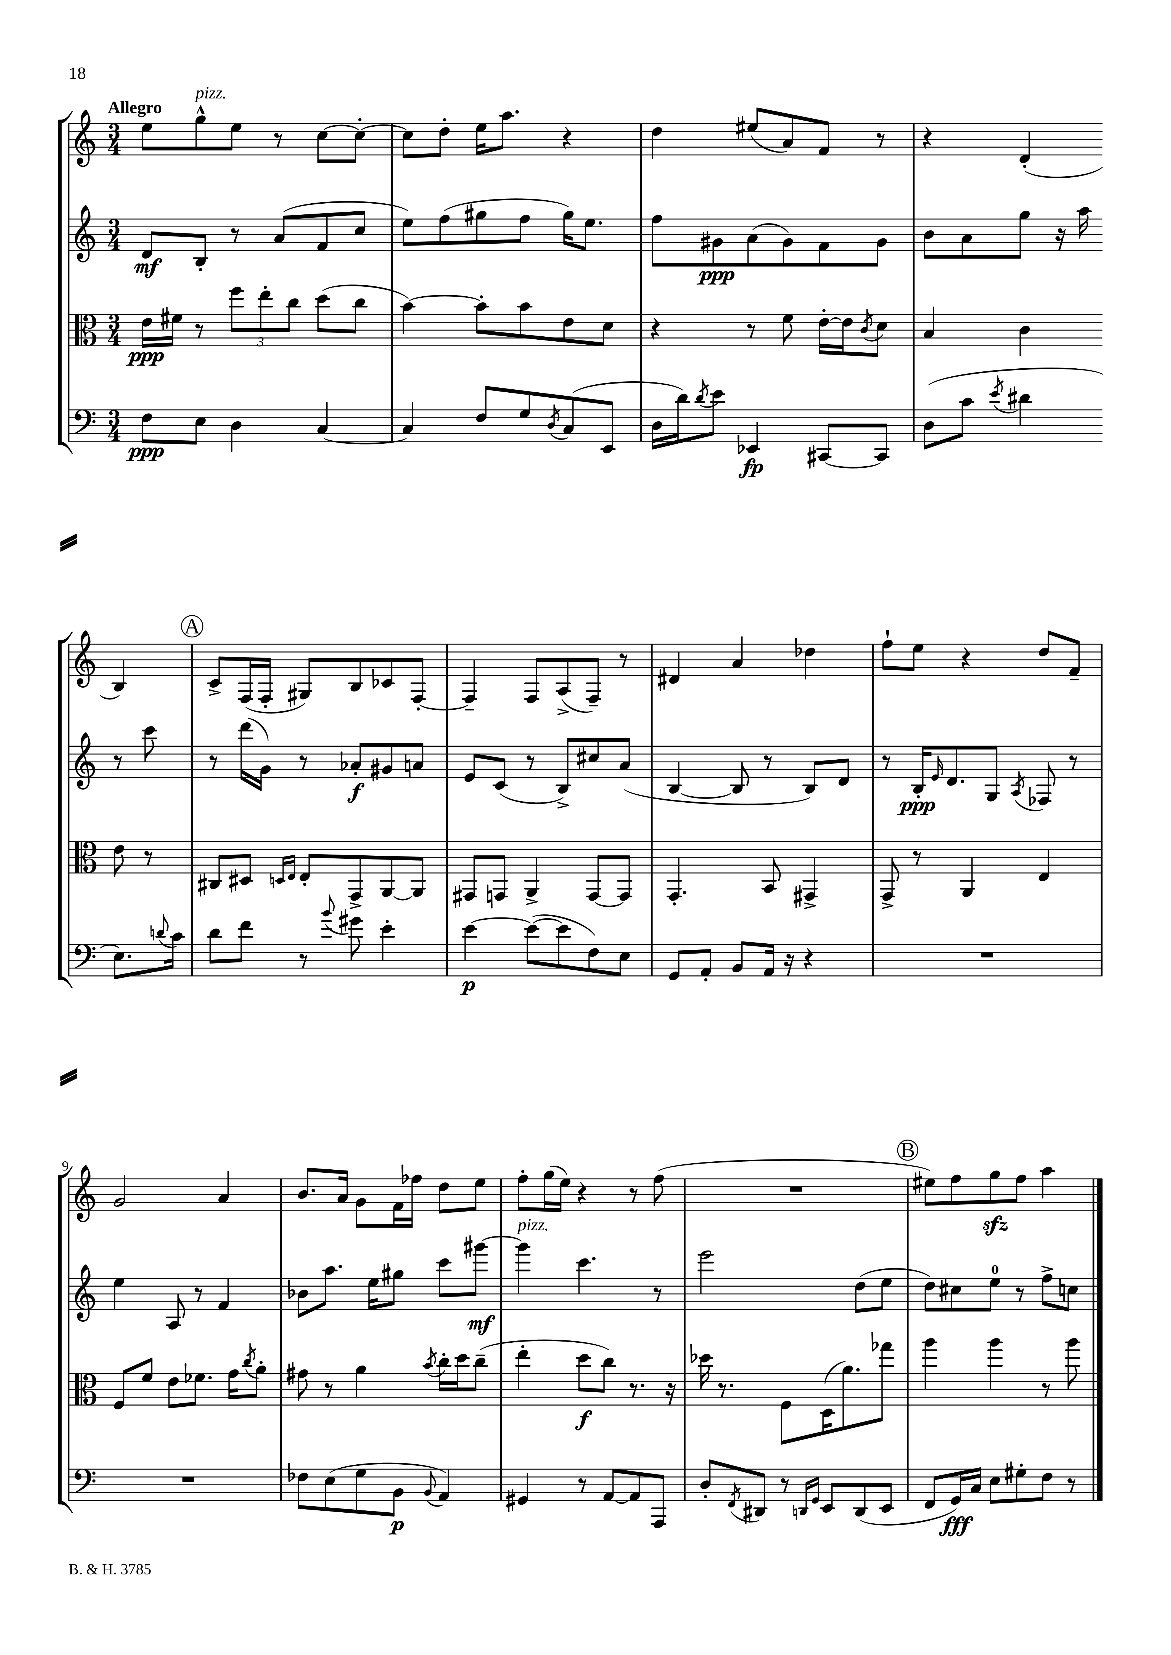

**kern	**dynam	**kern	**dynam	**kern	**dynam	**kern
*part4	*part4	*part3	*part3	*part2	*part2	*part1
*staff4	*staff4	*staff3	*staff3	*staff2	*staff2	*staff1
*clefF4	*	*clefC3	*	*clefG2	*	*clefG2
*k[]	*	*k[]	*	*k[]	*	*k[]
*M3/4	*	*M3/4	*	*M3/4	*	*M3/4
=1	=1	=1	=1	=1	=1	=1
!	!	!	!	!	!	!LO:TX:a:B:t=Allegro
8F\L	ppp	16e\LL	ppp	8d/L	mf	8ee\L
.	.	16f#X\JJ	.	.	.	.
!	!	!	!	!	!	!LO:TX:a:i:t=pizz.
8E\J	.	8r	.	8B'/J	.	8gg^^\
4D\	.	12ff\L	.	8r	.	8ee\J
.	.	12ee'\	.	.	.	.
.	.	.	.	(8a/L	.	8r
.	.	12cc\J	.	.	.	.
[4C/	.	(8dd\L	.	8f/	.	[8cc\L
.	.	8cc\J	.	8cc/J	.	8cc'\J_
=2	=2	=2	=2	=2	=2	=2
4C/]	.	[4b\)	.	8ee\L)	.	8cc\L]
.	.	.	.	(8ff\	.	8dd'\J
8F/L	.	8b'\L]	.	8gg#X\	.	16ee\KL
.	.	.	.	.	.	8.aa\J
8G/	.	8b\	.	8ff\J	.	.
8qD/	.	.	.	.	.	.
(8C/	.	8e\	.	16gg#\KL)	.	4r
.	.	.	.	8.ee\J	.	.
8EE/J	.	8d\J	.	.	.	.
=3	=3	=3	=3	=3	=3	=3
16D\LL	.	4r	.	8ff\L	.	4dd\
16d\J)	.	.	.	.	.	.
8qd/	.	.	.	.	.	.
8e\J	.	.	.	8g#X\	ppp	.
4EE-X/	fp	8r	.	(8a\	.	(8ee#X/L
.	.	8f\	.	8g#\)	.	8a/)
[8CC#X/L	.	[16e'\LL	.	8f\	.	8f/J
.	.	16e\J]	.	.	.	.
.	.	8qc/	.	.	.	.
8CC#/J]	.	8d\J	.	8g#\J	.	8r
=4	=4	=4	=4	=4	=4	=4
(8D\L	.	4B/	.	8b\L	.	4r
8c\J	.	.	.	8a\	.	.
8qe/	.	.	.	.	.	.
4d#X\	.	4c\	.	8gg\J	.	(4d'/
.	.	.	.	16r	.	.
.	.	.	.	16aa\	.	.
8.E\L)	.	8e\	.	8r	.	4B/)
.	.	8r	.	8ccc\	.	.
8qqdn/	.	.	.	.	.	.
16c\Jk	.	.	.	.	.	.
!!LO:LB:g=z
!!LO:REH:place=s1:t=A
=5	=5	=5	=5	=5	=5	=5
8d\L	.	8C#X/L	.	8r	.	8c^/L
8f\J	.	8D#X/J	.	(16ddd\LL	.	(16F/L
.	.	.	.	16g\JJ)	.	16F'/JJ
.	.	16qqDn/LL	.	.	.	.
.	.	16qqE/JJ	.	.	.	.
8r	.	8E'/L	.	8r	.	8G#X/L)
8qqb/	.	.	.	.	.	.
8g#X\	.	8GG^/	.	8a-X'/L	f	8B/
4e'\	.	[8AA/	.	8g#X/	.	8c-X/
.	.	8AA/J]	.	8an/J	.	[8F'/J
=6	=6	=6	=6	=6	=6	=6
[4e\	p	8GG#X/L	.	8e/L	.	4F~/]
.	.	8GGn/J	.	(8c/J	.	.
(8e\L_	.	4AA^/	.	8r	.	8F/L
8e\]	.	.	.	8B^/L)	.	(8A^/
8F\)	.	[8GG/L	.	8cc#X/	.	8F~/J)
8E\J	.	8GG/J]	.	(8a/J	.	8r
=7	=7	=7	=7	=7	=7	=7
8GG/L	.	4.GG'/	.	[4B/	.	4d#X/
8AA'/J	.	.	.	.	.	.
8BB/L	.	.	.	8B/]	.	4a/
16AA/Jk	.	8BB/	.	8r	.	.
16r	.	.	.	.	.	.
4r	.	4GG#X^/	.	8B/L)	.	4dd-X\
.	.	.	.	8d/J	.	.
=8	=8	=8	=8	=8	=8	=8
2.r	.	8GG^/	.	8r	.	8ff`\L
.	.	8r	.	16B'/KL	ppp	8ee\J
.	.	.	.	16qqe/	.	.
.	.	.	.	8.d/	.	.
.	.	4AA/	.	.	.	4r
.	.	.	.	8G/J	.	.
.	.	.	.	8qA/	.	.
.	.	4E/	.	8F-X/	.	8dd/L
.	.	.	.	8r	.	8f~/J
!!LO:LB:g=z
=9	=9	=9	=9	=9	=9	=9
2.r	.	8F/L	.	4ee\	.	2g/
.	.	8f/J	.	.	.	.
.	.	8e\L	.	8A/	.	.
.	.	8.f-X\J	.	8r	.	.
.	.	.	.	4f/	.	4a/
.	.	16g\KL	.	.	.	.
.	.	8qcc/	.	.	.	.
.	.	8a'\J	.	.	.	.
=10	=10	=10	=10	=10	=10	=10
8F-X\L	.	8g#X\	.	8b-X\L	.	8.b/L
(8E\	.	8r	.	8.aa\J	.	.
.	.	.	.	.	.	16a/Jk
8G\	.	4a\	.	.	.	8g\L
.	.	.	.	16ee\KL	.	.
8BB\J	p	.	.	8gg#X\J	.	16f\L
.	.	.	.	.	.	16ff-X\JJ
8qqBB/	.	8qb/	.	.	.	.
4AA/)	.	16cc'\LL	.	8ccc\L	.	8dd\L
.	.	16dd\J	.	.	.	.
.	.	(8cc~\J	.	[8ggg#X\J	mf	8ee\J
=11	=11	=11	=11	=11	=11	=11
!	!	!	!	!LO:TX:a:i:t=pizz.	!	!
4GG#X/	.	4ee'\	.	4ggg#\]	.	8ff'\L
.	.	.	.	.	.	(16gg\L
.	.	.	.	.	.	16ee\JJ)
8r	.	8dd\L	f	4.ccc\	.	4r
[8AA/L	.	8cc\J)	.	.	.	.
8AA/]	.	8.r	.	.	.	8r
8AAA/J	.	.	.	8r	.	(8ff\
.	.	16r	.	.	.	.
=12	=12	=12	=12	=12	=12	=12
8D'/L	.	16dd-X\	.	2eee\	.	2.r
.	.	8.r	.	.	.	.
8qFF/	.	.	.	.	.	.
8DD#X/J	.	.	.	.	.	.
8r	.	8F\L	.	.	.	.
16qqDDn/LL	.	.	.	.	.	.
16qqGG/JJ	.	.	.	.	.	.
8EE/L	.	(16D\K	.	.	.	.
.	.	8.a\)	.	.	.	.
(8DD/	.	.	.	(8dd\L	.	.
8EE/J	.	8gg-X\J	.	8ee\J	.	.
!!LO:REH:place=s1:t=B
=13	=13	=13	=13	=13	=13	=13
8FF/L	.	4aa\	.	8dd\L)	.	8ee#X\L)
16GG/L)	fff	.	.	8cc#X\	.	8ff\
16C/JJ	.	.	.	.	.	.
8E\L	.	4aa\	.	8ee\J	.	8ggzz\
8G#X'\	.	.	.	8r	.	8ff\J
8F\J	.	8r	.	8ff^\L	.	4aa\
8r	.	8aa\	.	8ccn\J	.	.
==	==	==	==	==	==	==
*-	*-	*-	*-	*-	*-	*-
